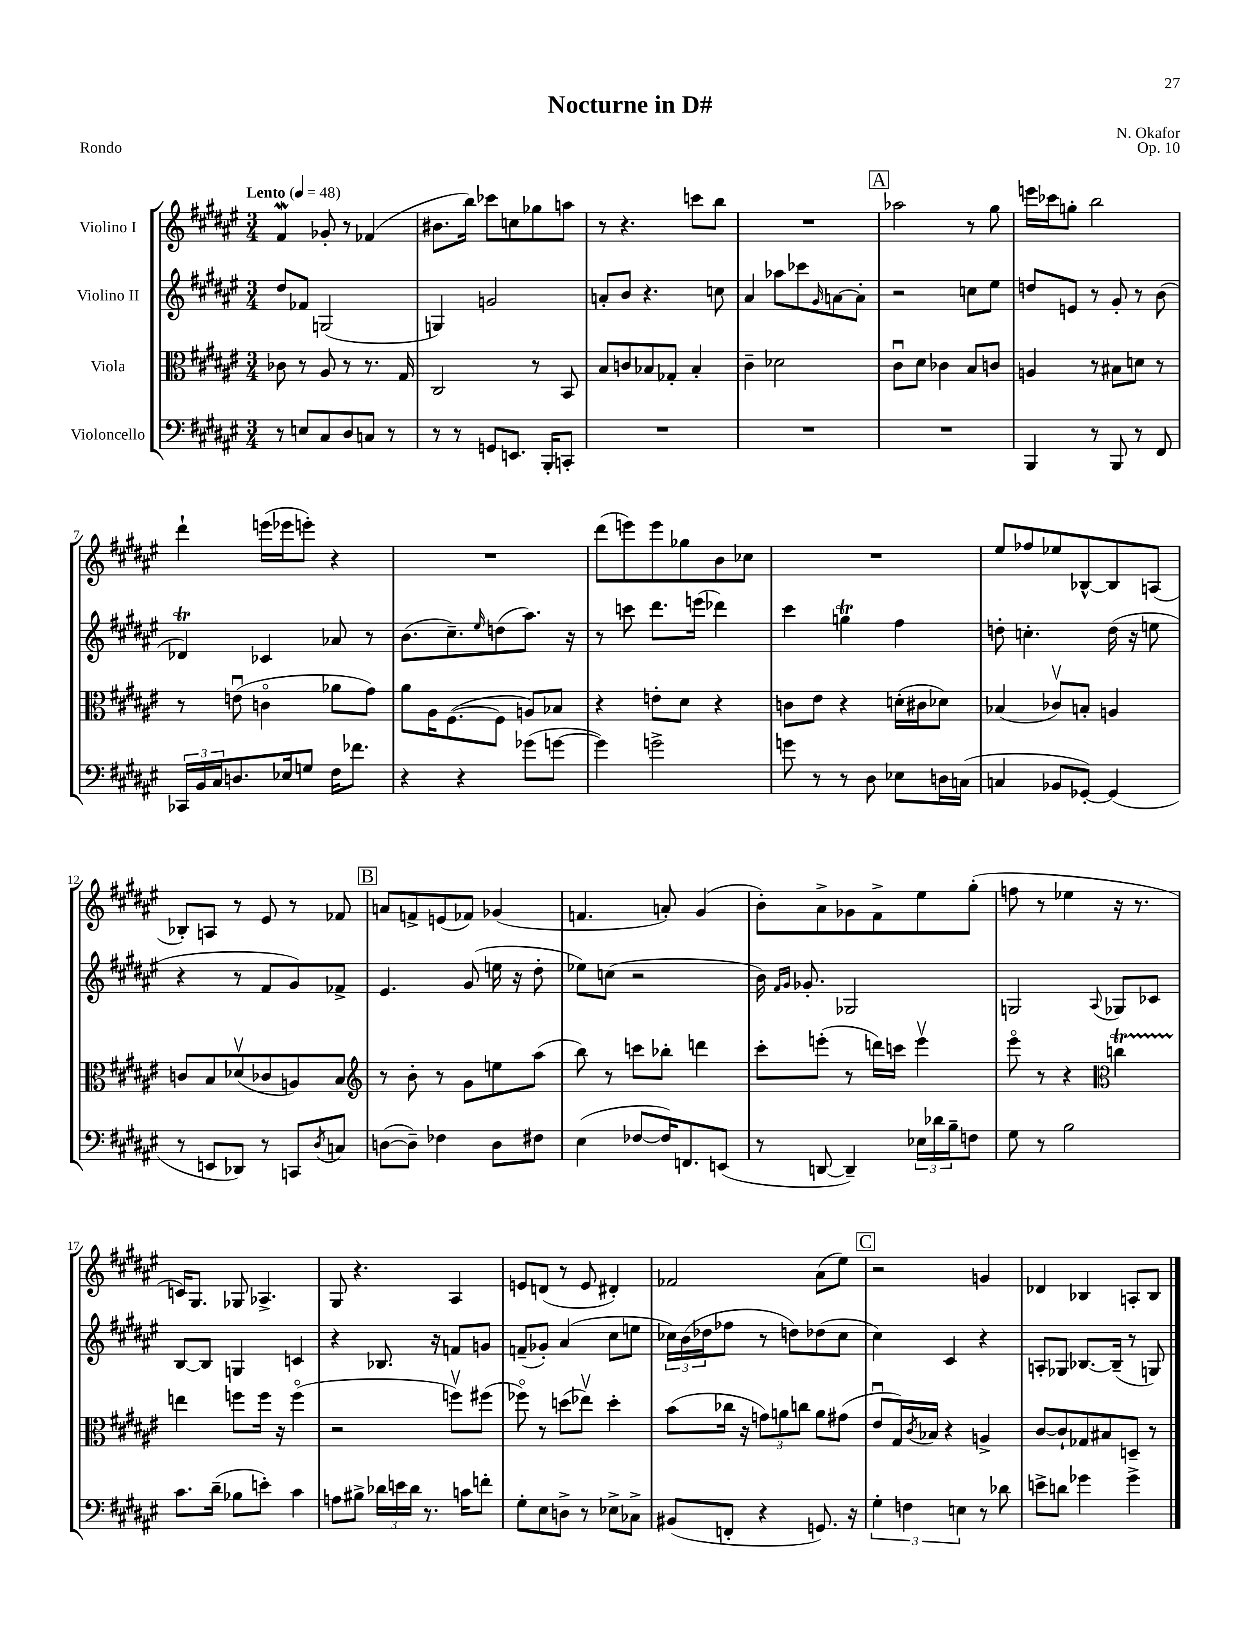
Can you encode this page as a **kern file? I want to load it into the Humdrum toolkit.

**kern	**kern	**kern	**kern
*staff4	*staff3	*staff2	*staff1
*clefF4	*clefC3	*clefG2	*clefG2
*k[f#c#g#d#a#e#]	*k[f#c#g#d#a#e#]	*k[f#c#g#d#a#e#]	*k[f#c#g#d#a#e#]
*M3/4	*M3/4	*M3/4	*M3/4
*MM48	*MM48	*MM48	*MM48
8r	8c-	8dd#	4f#
8E	8r	8f-	.
8C#	8A#	(2G	8g-'
8D#	8r	.	8r
8C	8.r	.	(4f-
8r	.	.	.
.	16G#	.	.
=	=	=	=
8r	2C#	4G)	8.b#
8r	.	.	.
.	.	.	16bb)
8GG	.	2g	8ccc-
8.EE	.	.	8cc
.	8r	.	8gg-
16BBB'	.	.	.
8CC'	8BB	.	8aa
=	=	=	=
2.r	8B	8a'	8r
.	8c	8b	4.r
.	8B-	4.r	.
.	8G-'	.	.
.	4B-'	.	8ccc
.	.	8cc	8bb
=	=	=	=
2.r	4c#~	4a#	2.r
.	2d-	8aa-	.
.	.	8ccc-	.
.	.	16qqg#	.
.	.	[8a	.
.	.	8a']	.
=	=	=	=
2.r	8c#u	2r	2aa-
.	8d#	.	.
.	4c-	.	.
.	8B	8cc	8r
.	8c	8ee#	8gg#
=	=	=	=
4BBB	4A	8dd	16eee
.	.	.	16ccc-
.	.	8e	8gg'
8r	8r	8r	2bb
8BBB	8B#	8g#'	.
8r	8d	8r	.
8FF#	8r	(8b	.
=	=	=	=
24CC-	8r	4d-)	4ddd#`
24BB	.	.	.
24C#	.	.	.
8.D	(8eu	.	.
.	4co	4c-	(16eee
16E-	.	.	16eee-
8G	.	.	8eee')
16F#	8a-	8a-	4r
8.f-	.	.	.
.	8g#)	8r	.
=	=	=	=
4r	8a#	(8.b	2.r
.	16A#	.	.
.	([8.F#	8.cc#~)	.
4r	.	.	.
.	.	16qqee#	.
.	8F#]	(8dd	.
(8g-	8A)	8.aa#)	.
[8g	8B-	.	.
.	.	16r	.
=	=	=	=
4g])	4r	8r	(8ddd#
.	.	8ccc	8eee)
2g^	8e'	8.ddd#	8eee
.	8d#	.	8gg-
.	.	(16eee	.
.	4r	4ddd-)	8b
.	.	.	8cc-
=	=	=	=
8g	8c	4ccc#	2.r
8r	8e#	.	.
8r	4r	4gg	.
8D#	.	.	.
8E-	(16d'	4ff#	.
.	16c#	.	.
16D	8d-)	.	.
(16C	.	.	.
=	=	=	=
4C	(4B-	8dd'	8ee#
.	.	4.cc'	8ff-
8BB-	8c-v)	.	8ee-
[8GG-')	8B'	.	[8B-^^
(4GG-]	4A	(16dd	8B-]
.	.	16r	.
.	.	8ee	(8A
=	=	=	=
8r	8c	4r	8B-')
8EE	8B	.	8A
8DD-)	(8d-v	8r	8r
8r	8c-	8f#	8e#
8CC	8A)	8g#)	8r
8qD#	.	.	.
8C	8B	8f-^	8f-
=	=	=	=
*	*clefG2	*	*
([8D	8r	4.e#	8a
8D~])	8b'	.	8f^
4F-	8r	.	(8e
.	8g#	(8g#	8f-)
8D	8ee	16ee	(4g-
.	.	16r	.
8F#	(8aa#	8dd#'	.
=	=	=	=
(4E#	8bb)	8ee-)	4.f
.	8r	(8cc	.
[8F-	8ccc	2r	.
16F-])	8bb-'	.	8a')
8.FF	.	.	.
.	4ddd	.	(4g#
(8EE	.	.	.
=	=	=	=
8r	8ccc#'	16b)	8b')
.	.	16qqf#	.
.	.	16qqg#	.
.	.	8.g-'	.
[8DD	(8eee'	.	8a#^
4DD~])	8r	2G-	8g-
.	16ddd)	.	8f#^
.	16ccc	.	.
24E-	4eeev	.	8ee#
24d-	.	.	.
24B~	.	.	.
8F	.	.	(8gg#'
=	=	=	=
8G#	8eee#o	2G	8ff
8r	8r	.	8r
2B	4r	.	4ee-
*	*clefC3	*	*
.	.	8qqA#	.
.	4cc	8G-	16r
.	.	.	8.r
.	.	8c-	.
=	=	=	=
8.c#	4ee	[8B	16c)
.	.	.	8.G#
.	.	8B]	.
(16d#~	.	.	.
8B-	8ff	4G	8G-
8e')	16ff	.	4.A-^
.	16r	.	.
4c#	(4ffo	4c	.
=	=	=	=
8A	2r	4r	8G#
8B#^	.	.	4.r
24d-	.	8.B-	.
24e	.	.	.
24d-	.	.	.
8.r	.	.	.
.	.	16r	.
.	8ffv)	8f	4A#
16c	.	.	.
8f'	(8ff#	8g	.
=	=	=	=
8G#'	8ff-o)	(8f~	8e
8E#	8r	8g-')	(8d
8D^	(8dd	(4a#	8r
8r	8ee-v)	.	8e
8E-^	4dd'	8cc#	4d#')
8C-^	.	8ee	.
=	=	=	=
(8BB#	(8b	24cc-)	2f-
.	.	(24b	.
.	.	24dd-	.
8FF'	16cc-	8ff-	.
.	16r	.	.
4r	12g)	8r	.
.	12a	.	.
.	.	8dd)	.
.	12cc	.	.
8.GG)	8a	(8dd-	(8a#
.	(8g#	8cc-	8ee#)
16r	.	.	.
=	=	=	=
6G#'	8e#u	4cc#)	2r
.	16G#)	.	.
6F	.	.	.
.	8qc#	.	.
.	16B-	.	.
.	4r	4c#	.
6E	.	.	.
8r	4A^	4r	4g
8d-	.	.	.
=	=	=	=
8e^	[8c#	8A'	4d-
8d	8c#`]	8G-	.
4g-	8G-	[8.B-	4B-
.	8B#	.	.
.	.	(16B-~]	.
4g-^	8D~	8r	8A'
.	8r	8G)	8B-
==	==	==	==
*-	*-	*-	*-
